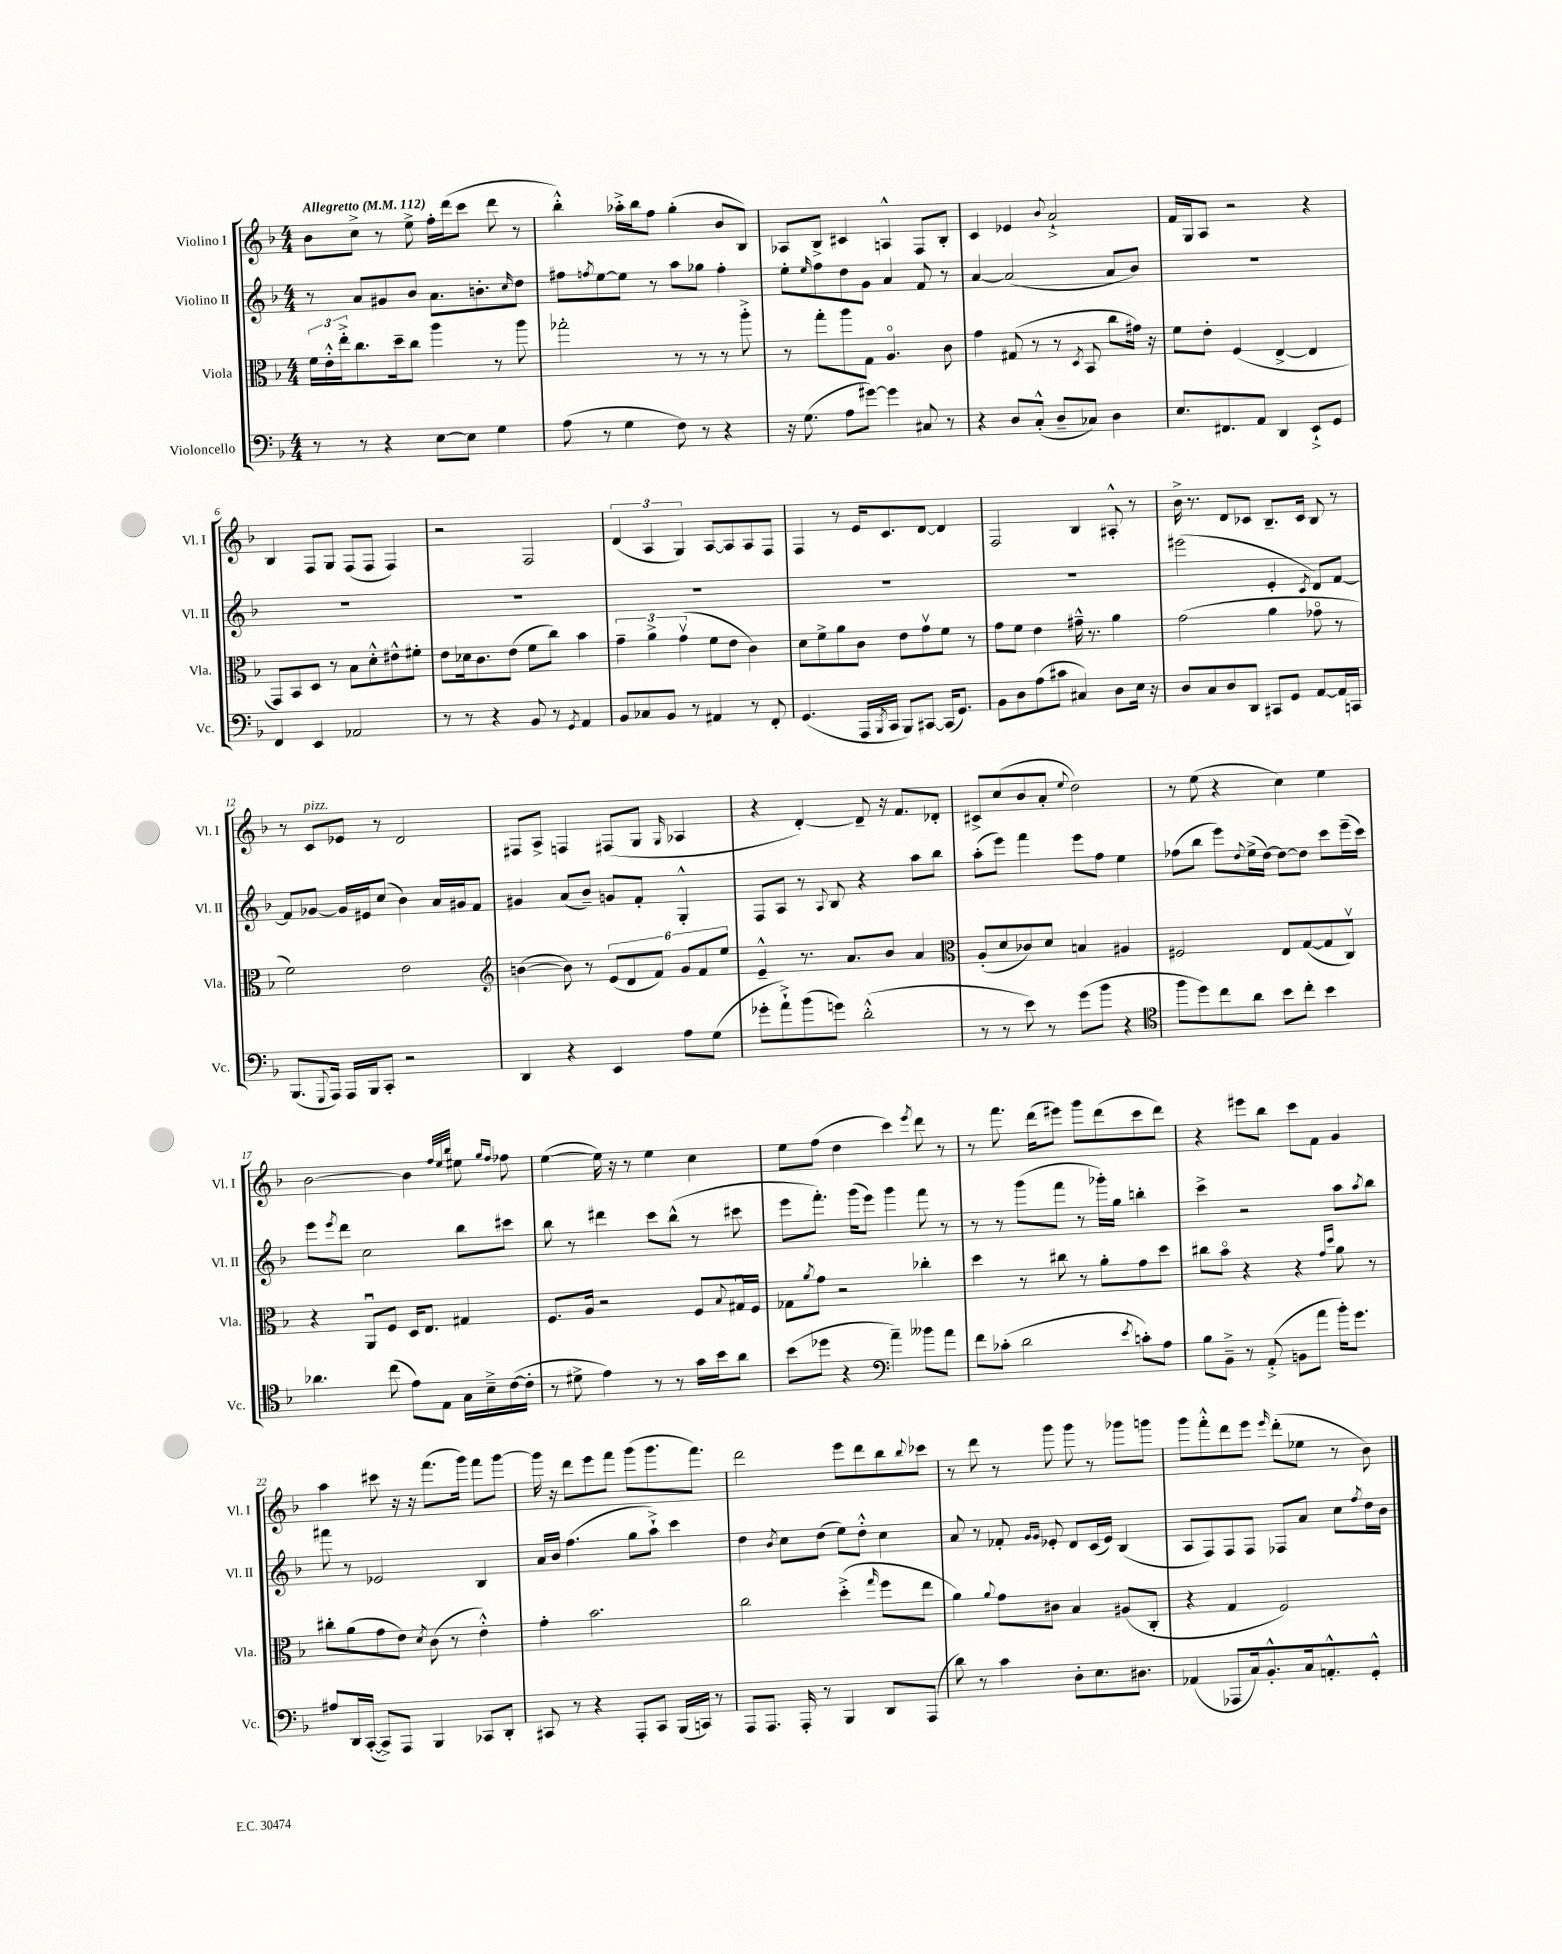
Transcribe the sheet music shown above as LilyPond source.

<<
\new StaffGroup <<
\new Staff = "s0" \with { instrumentName = "Violino I" shortInstrumentName = "Vl. I" } {
    \clef treble \key f \major \numericTimeSignature \time 4/4 \tempo "Allegretto" 4 = 112
    bes'8 c''8-> r8 e''8-> f''16-. d'''16( c'''8 d'''8 r8 |
    bes''4-.-^) aes''16-.-> bes''16 f''8 g''4-.( bes'8 bes8) |
    aes8 bes8-> cis'4 a4-^ f8 bes8-. |
    c'4 ees'4 \appoggiatura { bes'8 } a'2-!-> |
    f'16 g16 a8 r2 r4 |
    bes4 f8 g8 f8( f8 f4) |
    r2 f2 |
    \tuplet 3/2 { d'4( a4 g4) } a8~ a8 a8 f8 |
    f4 r8 e'16 c'8. d'8~ d'4 |
    f2 bes4 ais8-.-^ r8 |
    bes'16-> r8. d'8 ces'8 bes8.-- ces'16 bes8 r8 |
    r8 c'8^\markup { \italic "pizz." } ees'8 r8 d'2 |
    fis8 a8-> f4 fis8( g8 \grace { g16 } aes4 |
    r4 d'4~-.) d'8-- r16 f'8. des'8-. |
    cis'8-> c''8( bes'8 a'8-. \appoggiatura { e''8 } d''2) |
    r8 e''8( r4 c''4) e''4 |
    bes'2~ bes'4 \grace { f''32 e''32 bes''32 } eis''8 \grace { g''16 f''16 } fes''8 |
    e''4~( e''16) r16 r8 e''4 c''4 |
    e''8 f''8( d''4 c'''4) \acciaccatura { e'''8 } d'''8 r8 |
    r8 f'''8. d'''16( eis'''8) g'''8 d'''8( c'''8 d'''8) |
    r4 eis'''8 bes''8 c'''8 f'8 g'4 |
    a''4 cis'''8 r16 r16 f'''8.( g'''16) f'''8 g'''8~ |
    g'''16 r16 d'''8 e'''8 f'''8 g'''8( g'''8. f'''8.) |
    d'''2 e'''8 d'''8 bes''8 \appoggiatura { bes''8 } ces'''8 |
    r8 d'''8 r8 g'''8 g'''8 r8 ges'''8 g'''8 |
    g'''8 f'''8-.-^ d'''8 e'''8 \grace { e'''16 } d'''8-.( ees''8 r8 bes'8) \bar "|." |
}
\new Staff = "s1" \with { instrumentName = "Violino II" shortInstrumentName = "Vl. II" } {
    \clef treble \key f \major \numericTimeSignature \time 4/4
    r8 a'8 gis'8 bes'8 a'8. b'8.-. \grace { c''16 } d''8 |
    fis''8 \acciaccatura { f''8 } e''8~ e''8 r8 a''8 ges''8 f''4-. |
    e''8-. \grace { e''16 } f''8 d''8 g'8 a'4 f'8 r8 |
    a'4~ a'2( a'8 bes'8) |
    R1 |
    R1 |
    R1 |
    R1 |
    R1 |
    R1 |
    eis'''2( e'4-. \acciaccatura { c'8 } d'8) f'8~ |
    f'8 ges'8~ ges'16 eis'16 c''8( bes'4) a'16 gis'16 f'8 |
    gis'4 a'8( bes'8--) g'8 f'8-. g4-.-^ |
    f8 a8 r8 \appoggiatura { a8 } bes8 r4 a''8 bes''8 |
    a''8-.( e'''8) f'''4 e'''8 f''8 e''4 |
    fes''8( bes''8 e'''8) \appoggiatura { d''8 } e''16->( d''16~) d''8~ d''8 c'''8 e'''16--( c'''16) |
    e'''8 \acciaccatura { e'''8 } d'''8 c''2 bes''8 cis'''8 |
    bes''8 r8 dis'''4 c'''8 bes''8-^( r8 cis'''8 |
    e'''8 f'''8.-.) g'''16( e'''8) g'''4 f'''8 r8 |
    r8 r8 g'''8( f'''8 r8 ges'''16-.) g''16 b''4-. |
    c'''4-> r2 a''8 \acciaccatura { a''8 } bes''8 |
    fis'''8 r8 ees'2 bes4 |
    a'16 bes'16 f''4.( g''8 a''8-!->) c'''4 |
    d''4 \acciaccatura { bes'8 } c''8 d''8( e''8) d''8-.-^ c''4 |
    a'8 r8 fes'8-. \grace { g'16 g'16 } ees'8-. d'8 c'16( ees'16) bes4( |
    a8 f8) f8 f8 fes8 a'8 c''8 \acciaccatura { f''8 } d''16 bes'16 \bar "|." |
}
\new Staff = "s2" \with { instrumentName = "Viola" shortInstrumentName = "Vla." } {
    \clef alto \key f \major \numericTimeSignature \time 4/4
    \tuplet 3/2 { f'16 e'16-.-^ e''16-.-> } c''8. d''16-- c''8 a''4 r8 a''8 |
    ges''2-. r8 r8 r8 a''8-.-> |
    r8 g''8-. a''8 g8 a4.\flageolet c'8 |
    g'4 gis8( r8 r8 \acciaccatura { d8 } bes,8 c''8 gis'16) r16 |
    f'8 e'8-. f4( e4~-> e4 |
    g,8) bes,8 d8 r8 bes8 d'8-.-^ eis'8-^ fis'8-. |
    e'8 des'16 c'8. e'8( f'8 c''8) bes'4 |
    \tuplet 3/2 { g'4-- a'4-> g'4\upbow( } f'8 e'8 c'4) |
    d'8 f'8-> a'8 c'8 e'8 g'8\upbow f'8 r8 |
    g'8 f'8 e'4 gis'16---^ r8. a'4 |
    g'2( a'4 ges'8\flageolet r8 |
    f'2) e'2 |
    \clef treble b'4~( b'8) r8 \tuplet 6/4 { e'8( d'8 f'8) g'8 f'8 e''8 } |
    e'4---^ r8. a'8. bes'8 a'4 |
    \clef alto a8-.( d'8 ces'8) d'8 b4 ais4 |
    fis2 e8 g8~( g8 c8\upbow) |
    r4 a,8\downbow f8 d16 e8. gis4 |
    f8. a16 r2 f8 \appoggiatura { bes8 } gis16\downbow f16 |
    ges8 \acciaccatura { a'8 } g'8 r2 ces''4-. |
    d''4 r8 cis''8 r8 a'8-. g'8 d''8 |
    cis''8 bes'8\flageolet r4 r4 \grace { g'16 d''16 } a'8 r8 |
    cis''8-. a'8( g'8 e'8) \acciaccatura { d'8 } c'8( r8 e'4-.-^) |
    g'4-. bes'2. |
    c''2 d''4-.->( \grace { g''16 } f''8 e''8 |
    a'4) \appoggiatura { a'8 } g'8 cis'8 bes4 ais8( c8-. |
    r4 g4 f2) \bar "|." |
}
\new Staff = "s3" \with { instrumentName = "Violoncello" shortInstrumentName = "Vc." } {
    \clef bass \key f \major \numericTimeSignature \time 4/4
    r8 r8 r4 e8~ e8 g4 |
    a8( r8 g4 f8) r8 r4 |
    r16 g8.( a8 gis'8~) gis'4 cis8 r8 |
    r4 d8 c8-.-^( d8-- ces8) d4 |
    e8. fis,8. a,8 d,4 e,8-!-> g,8 |
    f,4 e,4 aes,2 |
    r8 r8 r4 bes,8 r8 \acciaccatura { g,8 } a,4 |
    bes,8 ces8 bes,8 r8 ais,4 r8 f,8-. |
    g,4.( a,,16 \acciaccatura { bes,,8 } c,16 bes,,8) cis,8~ cis,16( g,8.) |
    bes,8 d8 a8( cis'8 cis4) d8 e16 r16 |
    d8 c8 d8 d,8 cis,8 g,8 a,8~ a,16 c,16 |
    bes,,8.( \appoggiatura { g,,8 } a,,16) a,,16 bes,,16 c,8-. r2 |
    d,4 r4 e,4 a8 g8( |
    ges'8-. a'8-!->) bes'8( g'8) d'2-.-^( |
    r8 r8 e'8) r8 g'8( bes'8 r4 |
    \clef tenor f''8 d''8) c''8 a'8 bes'8 c''8-. bes'4 |
    aes'4. c''8( e'8) e8 g16 bes16---> c'16~( c'16-. |
    r8 dis'8-> e'4) r8 r8 g'16 bes'16 a'8 |
    bes'8( des''8 r4 \clef bass a'4--) beses'8 a'8 |
    f'8 ces'8-.( d'2 \acciaccatura { e'8 } c'8-.) a8 |
    bes8 bes,8---> r8 a,8-.->( b,8 a'8 bes'16-.) g'8. |
    ais8 d,16 c,16~-.( c,8->) a,,8 bes,,4 ces,8 d,8-. |
    cis,8 r8 r4 a,,8-. cis,8 bes,,16( c,16) r8 |
    a,,8 a,,8. a,,16-. r8 bes,,4 d,8 a,,8( |
    d'8) r8 c'4 d8-. e8. dis8. |
    aes,4( aes,,8 c16) bes,8.-.-^ c16 a,8.-.-^ g,8-.-^ \bar "|." |
}
>>
>>
